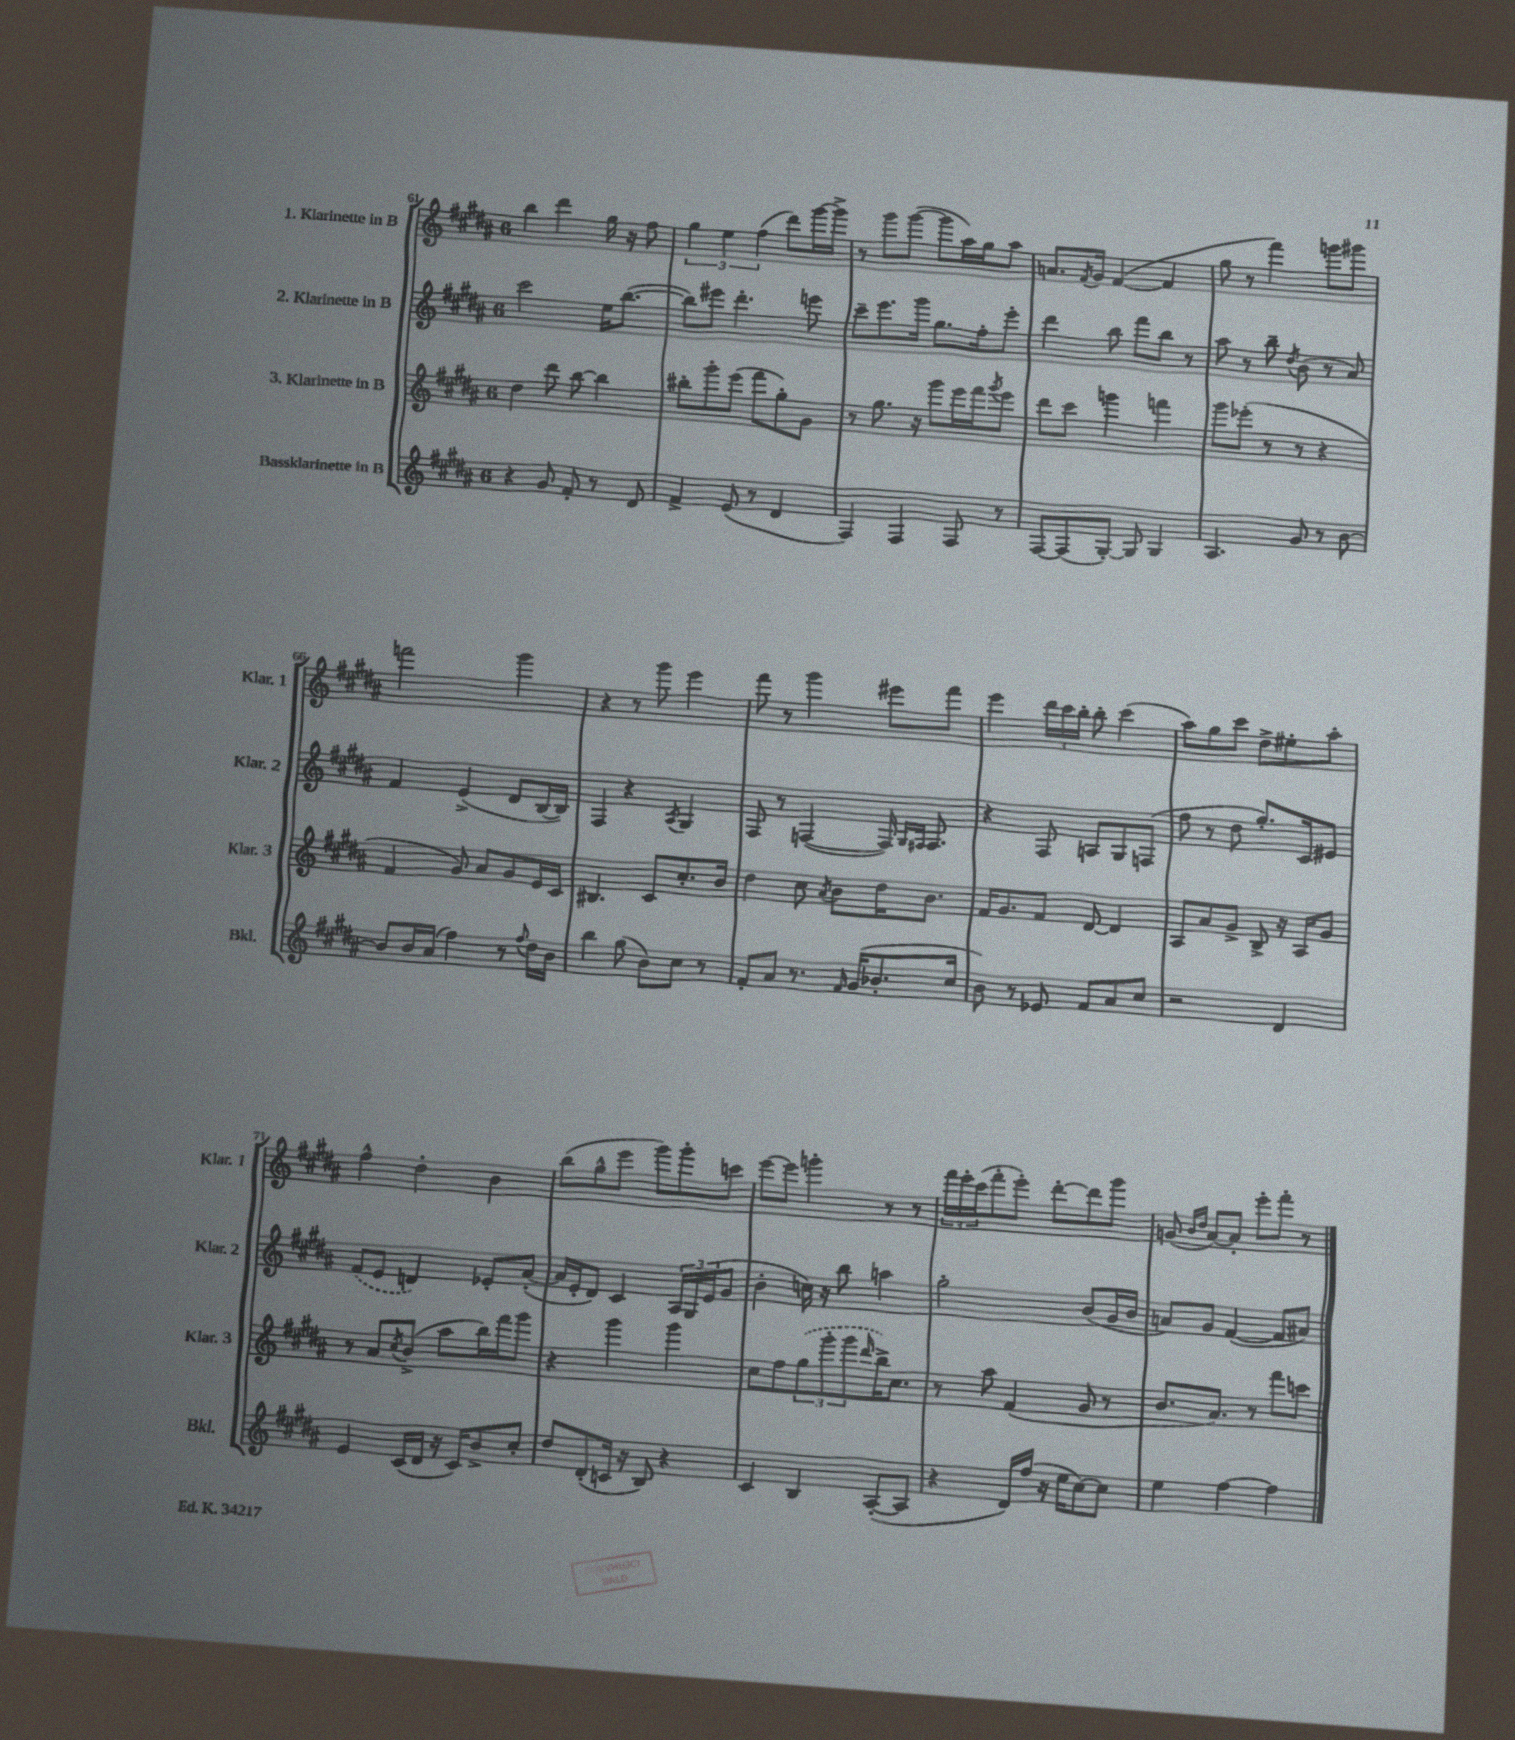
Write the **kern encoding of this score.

**kern	**kern	**kern	**kern
*staff4	*staff3	*staff2	*staff1
*clefG2	*clefG2	*clefG2	*clefG2
*k[f#c#g#d#a#]	*k[f#c#g#d#a#]	*k[f#c#g#d#a#]	*k[f#c#g#d#a#]
*M6/8	*M6/8	*M6/8	*M6/8
4r	4dd#	2ccc#	4bb
8g#	8ddd#	.	4ddd#
8f#'	[8bb	.	.
8r	4bb]	16ee	16gg#
.	.	([8.bb	16r
8d#	.	.	8ff#
=	=	=	=
4f#^	8bb#'	8bb])	6gg#
.	8ggg#'	8eee#	.
.	.	.	6ee
(8e	(8eee	4.ddd#'	.
.	.	.	(6ff#
8r	8fff#	.	.
4d#	8gg#')	.	8ddd#)
.	8g#	8eee	[16ggg#
.	.	.	16ggg#^]
=	=	=	=
4F#)	8r	8ccc#~	8r
.	8.gg#	8.eee	8ggg#
4F#	.	.	([8ggg#
.	16r	16ggg#	.
.	8ggg#	8.gg#	8ggg#]
8F#	16eee	.	16aa#)
.	16fff#	16ff#'	16gg#
.	8qggg#	.	.
8r	8eee	8eee'	8aa#
=	=	=	=
[8F#	8ddd#	4ddd#	8.a
(8F#]	8ccc#	.	.
.	.	.	8qf#
.	.	.	16g#
[8G#')	4ggg	8bb	([4f#
8G#]	.	8fff#	.
4G#	4fff	8bb	4f#]
.	.	8r	.
=	=	=	=
4.A#	8ggg#	8aa#	8gg#
.	(8eee-'	8r	8r
.	8r	8bb~	4fff#)
.	.	8qdd#	.
8g#	8r	(8b	.
8r	4r	8r	8ggg
[8b	.	8a#)	8ggg#
=	=	=	=
8b]	4f#	4f#	2fff
16b	.	.	.
(16a#	.	.	.
4ff#)	8g#)	(4e^	.
.	8a#	.	.
8r	8g#	8d#	4ggg#
8qqff#	.	.	.
16dd#	16e	[16B	.
16b	16c#	16B])	.
=	=	=	=
4bb	4.B#	4F#	4r
(8gg#	.	4r	8r
8b)	8c#	.	8ggg#
.	.	8qA#	.
8cc#	8.cc#'	4G#	4eee
8r	.	.	.
.	16b	.	.
=	=	=	=
8f#'	4dd#	8F#	8fff#
8a#	.	8r	8r
8.r	8cc#	([4F	4ggg#
.	8qa#	.	.
.	8b	.	.
16qqf#	.	.	.
(16g#	.	.	.
8.b-'	16dd#	16F])	8eee#
.	.	16qqG#	.
.	.	16qqF#	.
.	8.b	8.F#	.
.	.	.	8fff#
16cc#	.	.	.
=	=	=	=
8b)	16f#	4r	4eee
.	8.g#	.	.
8r	.	.	.
8e-	8f#	8F#	24ddd#
.	.	.	24ccc#
.	.	.	24bb'
8f#	[8d#	8A	8bb'
8a#	4d#]	8G#	(4ccc#
8cc#	.	(8F	.
=	=	=	=
2r	8A#	8ff#	8aa#)
.	8a#	8r	8gg#
.	8g#^	8dd#	8ccc#
.	8B^	8.gg#')	8dd#^
4d#	16r	.	8ee#'
.	16A#	16c#	.
.	8g#	8e#	8aa#'
=	=	=	=
4e	8r	(8f#	4ff#^^
.	8a#	8e	.
.	8qcc#	.	.
(16c#	(8b^	4d)	4dd#'
16d#	.	.	.
16r	8aa#	.	.
16c#)	.	.	.
8b^	16bb)	8e-'	4b
.	16fff#	.	.
8cc#'	8ggg#	([8a#'	.
=	=	=	=
8dd#	4r	16a#]	(8bb
.	.	16e'	.
(8d#'	.	8d#)	8gg#^^
16c	4ggg#	4c#	8eee
16r	.	.	.
8B)	.	.	8ggg#)
4r	4ggg#	24A#	8ggg#'
.	.	24G#	.
.	.	(24e	.
.	.	8g#	8ccc
=	=	=	=
4c#	8cc#	4b'	[8eee
.	8ff#	.	8eee]
4B	(12gg#	16cc)	4ggg'
.	.	16r	.
.	12ggg#'	.	.
.	.	8bb	.
.	12ggg#	.	.
.	16qqddd#	.	.
([8A#'	16bb^)	4aa	8r
.	8.cc#	.	.
8A#]	.	.	8r
=	=	=	=
4r	8r	2gg#'	24fff#
.	.	.	24eee'
.	.	.	(24ccc#
.	8aa#	.	8fff#'
16d#)	(4f#	.	8eee')
(16ff#	.	.	.
16r	.	.	[8ddd#'
16ee	.	.	.
[8cc#)	8g#	(8b	8ddd#]
8cc#]	8r	16g#	8ggg#
.	.	16b	.
=	=	=	=
4ee	8.b	8a)	(8g
.	.	.	16qqb
.	.	.	16qqdd#
.	.	8g#	[8a#)
.	8.a#)	.	.
[4ff#	.	([4f#	8a#']
.	8r	.	8eee'
4ff#]	8fff#	8f#]	8fff#'
.	8ccc	8a#)	8r
==	==	==	==
*-	*-	*-	*-
